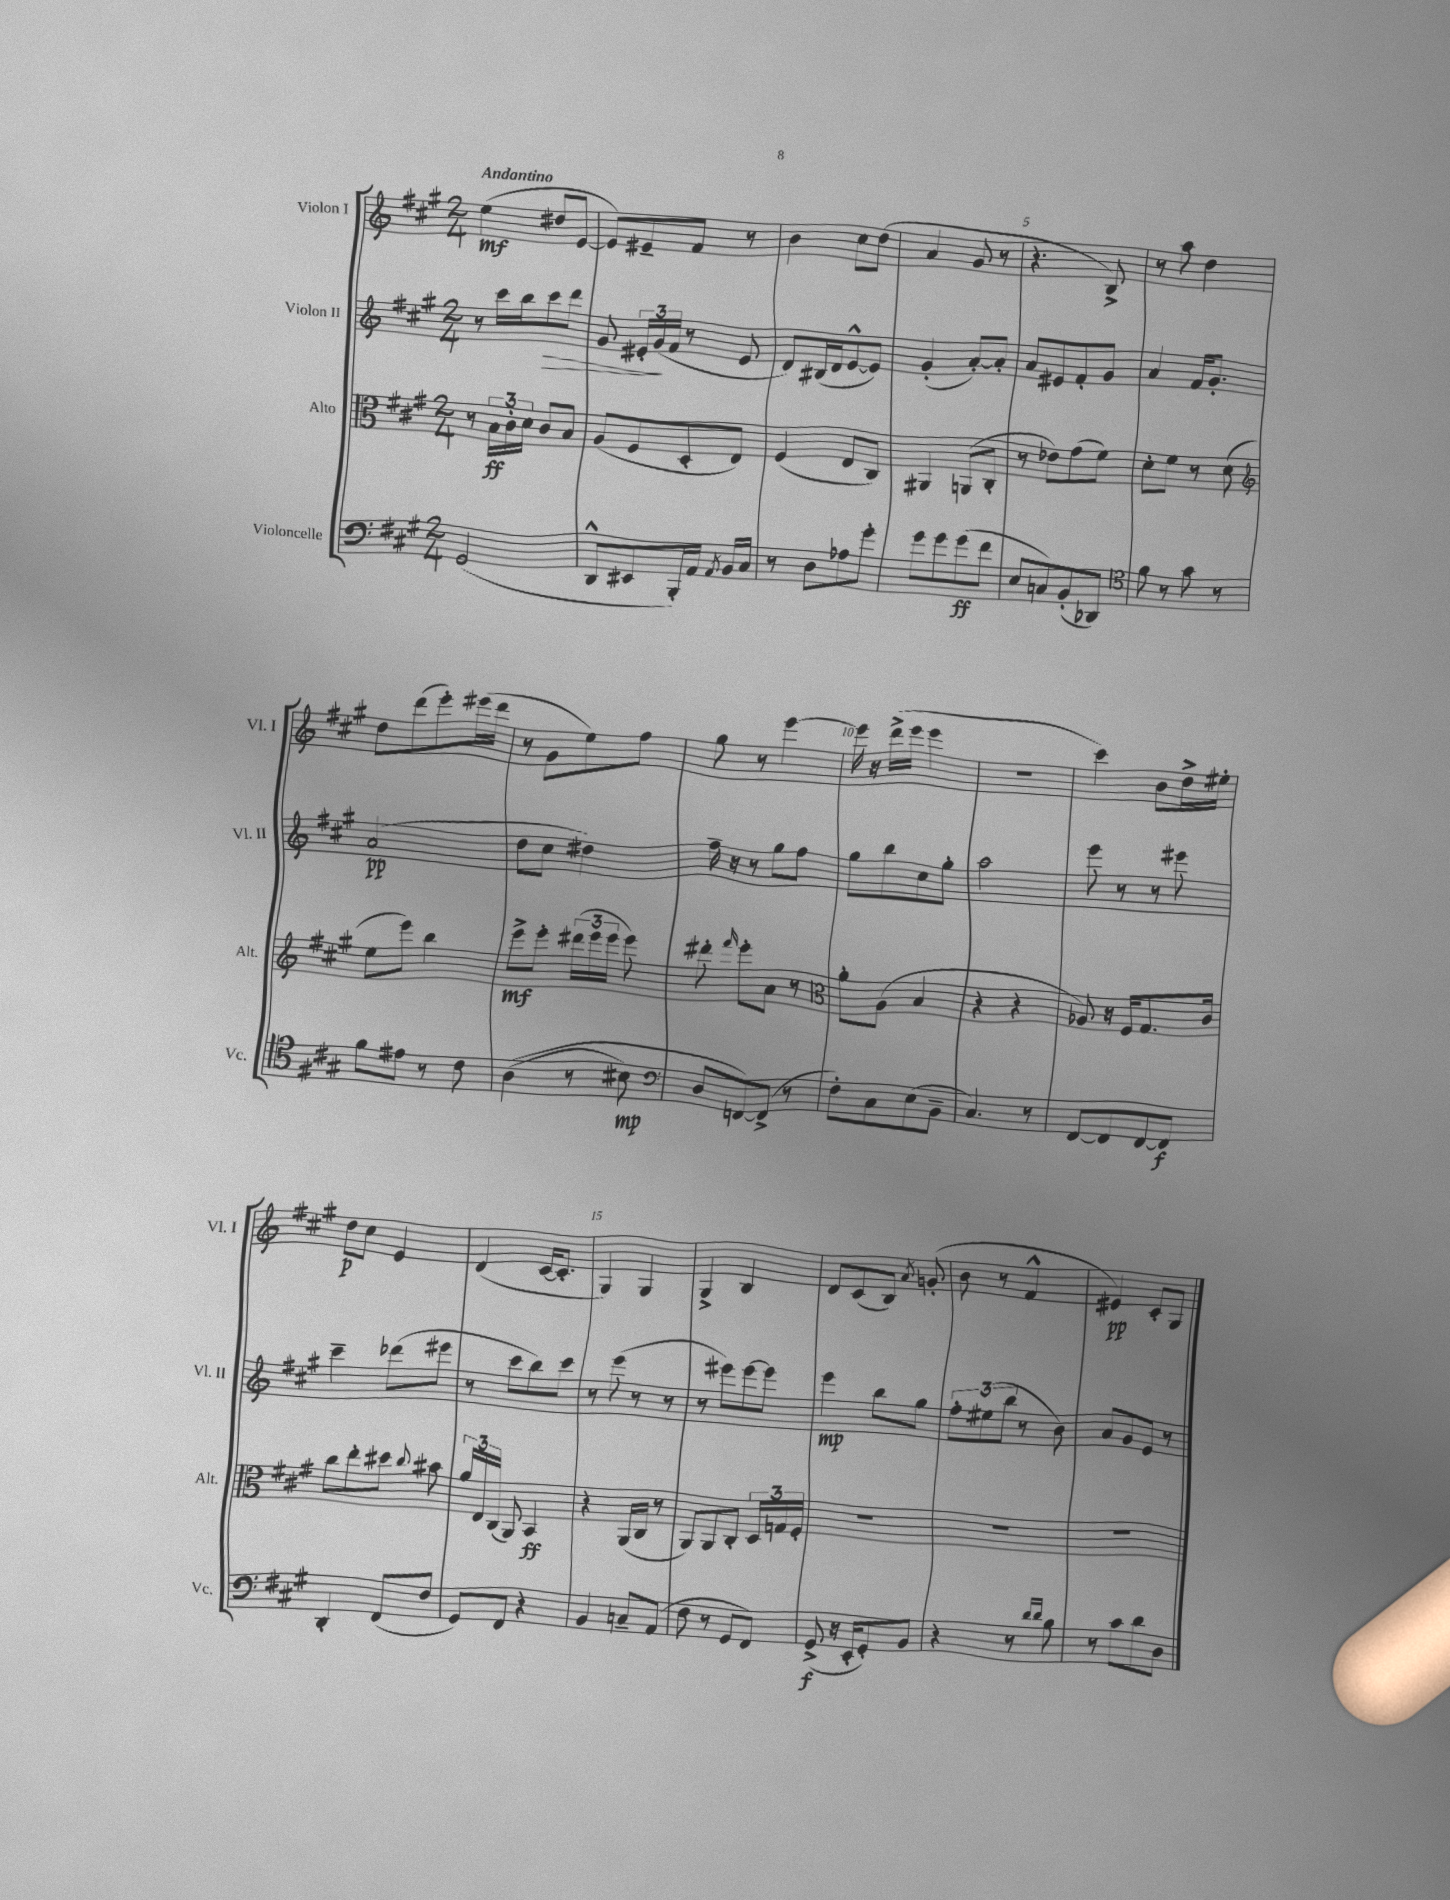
<<
\new StaffGroup <<
\new Staff = "s0" \with { instrumentName = "Violon I" shortInstrumentName = "Vl. I" } {
    \clef treble \key a \major \numericTimeSignature \time 2/4 \tempo "Andantino"
    \autoBeamOff e''4\mf( dis''8[ e'8]~ |
    e'8[) eis'8-- fis'8] r8 |
    b'4 cis''8[ d''8]( |
    a'4 gis'8 r8 |
    r4. b8->) |
    r8 a''8 d''4 |
    d''8[ d'''8( e'''8-.) eis'''16( d'''16] |
    r8 gis'8[ e''8) fis''8] |
    gis''8 r8 e'''4~ |
    e'''16 r16 d'''16[->( e'''16] e'''4 |
    R2 |
    cis'''4) b'8[ d''16-> eis''16]-. |
    d''8[\p cis''8] e'4 |
    d'4( cis'16[~ cis'8.]-. |
    gis4) gis4 |
    gis4-> b4 |
    d'8[ cis'8( b8]) \acciaccatura { a'8 } g'8-.( |
    b'8 r8 fis'4-^ |
    eis'4\pp) cis'8[-. gis8] \bar "|." |
}
\new Staff = "s1" \with { instrumentName = "Violon II" shortInstrumentName = "Vl. II" } {
    \clef treble \key a \major \numericTimeSignature \time 2/4
    \autoBeamOff r8 cis'''16[ b''16 cis'''8\> d'''8] |
    gis'8 \tuplet 3/2 { eis'16[-. gis'16\!( fis'16] } r8 eis'8 |
    d'8[) bis16( d'16 e'8~-^ e'8]) |
    gis'4-.( a'8[~-.) a'8]-. |
    a'8[ eis'8 fis'8-. gis'8] |
    a'4 fis'16[ gis'8.]-. |
    a'2\pp( |
    d''8[ cis''8] dis''4) |
    fis''16-- r16 r8 gis''8[ fis''8] |
    gis''8[ b''8 cis''8 gis''8]-. |
    a''2 |
    e'''8 r8 r8 eis'''8 |
    cis'''4-- des'''8[( eis'''8] |
    r8 cis'''8[ b''8) cis'''8] |
    r8 e'''8( r8 r8 |
    r8 eis'''8[) eis'''8~ eis'''8] |
    e'''4\mp b''8[ gis''8] |
    \tuplet 3/2 { fis''8[-. eis''8( b''8] } r8 b'8) |
    a'8[ gis'8 e'8] r8 \bar "|." |
}
\new Staff = "s2" \with { instrumentName = "Alto" shortInstrumentName = "Alt." } {
    \clef alto \key a \major \numericTimeSignature \time 2/4
    \autoBeamOff r8 \tuplet 3/2 { b16[\ff cis'16-. d'16] } cis'8[ b8] |
    a8[( fis8 d8-. e8]) |
    fis4( e8[ cis8]) |
    ais,4 a,8[( cis8]-. |
    r8 ees'8[) gis'8( fis'8]) |
    d'8[-. fis'8] r8 d'8( |
    \clef treble e''8[ e'''8]) b''4 |
    e'''8[->\mf e'''8]-. \tuplet 3/2 { dis'''16[( e'''16 e'''16] } e'''8) |
    dis'''8-. \grace { fis'''16 } e'''8[-. a'8] r8 |
    \clef alto a'8[-. a8]( b4 |
    r4 r4 |
    aes8) r16 fis16[ gis8. cis'16] |
    cis''8[ e''8-. dis''8] \appoggiatura { cis''8 } bis'8 |
    \tuplet 3/2 { a'16[ e16 cis16]( } a,8) b,4\ff |
    r4 a,16[( cis16] r8 |
    a,8[) a,8 cis8]-. \tuplet 3/2 { d16[ g16 fis16]-. } |
    R2 |
    R2 |
    R2 \bar "|." |
}
\new Staff = "s3" \with { instrumentName = "Violoncelle" shortInstrumentName = "Vc." } {
    \clef bass \key a \major \numericTimeSignature \time 2/4
    \autoBeamOff gis,2( |
    d,8[-^ eis,8 b,,16-.) a,16] \acciaccatura { a,8 } b,16[ cis16] |
    r8 d8[ aes8 gis'8]-. |
    gis'8[ gis'8 gis'8\ff( fis'8] |
    e8[ c8) b,8-.( des,8]) |
    \clef tenor fis'8 r8 gis'8 r8 |
    fis'8[ eis'8] r8 cis'8 |
    a4(\( r8 bis8\mp) |
    \clef bass d8[ f,8~\) f,8]->( r8 |
    fis8[-.) cis8 e8( b,8]-- |
    cis4.) r8 |
    fis,8[~ fis,8 fis,8~ fis,8]\f |
    d,4-. fis,8[( fis8] |
    gis,8[) fis,8] r4 |
    b,4 c8[-- a,8]( |
    fis8 r8 gis,8[ fis,8]) |
    gis,8->\f( r16 e,16[-. gis,8-.) b,8] |
    r4 r8 \grace { d'16[ d'16] } b8 |
    r8 cis'8[ d'8 d8] \bar "|." |
}
>>
>>
\layout { \context { \Score \override BarNumber.break-visibility = ##(#f #t #t) barNumberVisibility = #(every-nth-bar-number-visible 5) } }
